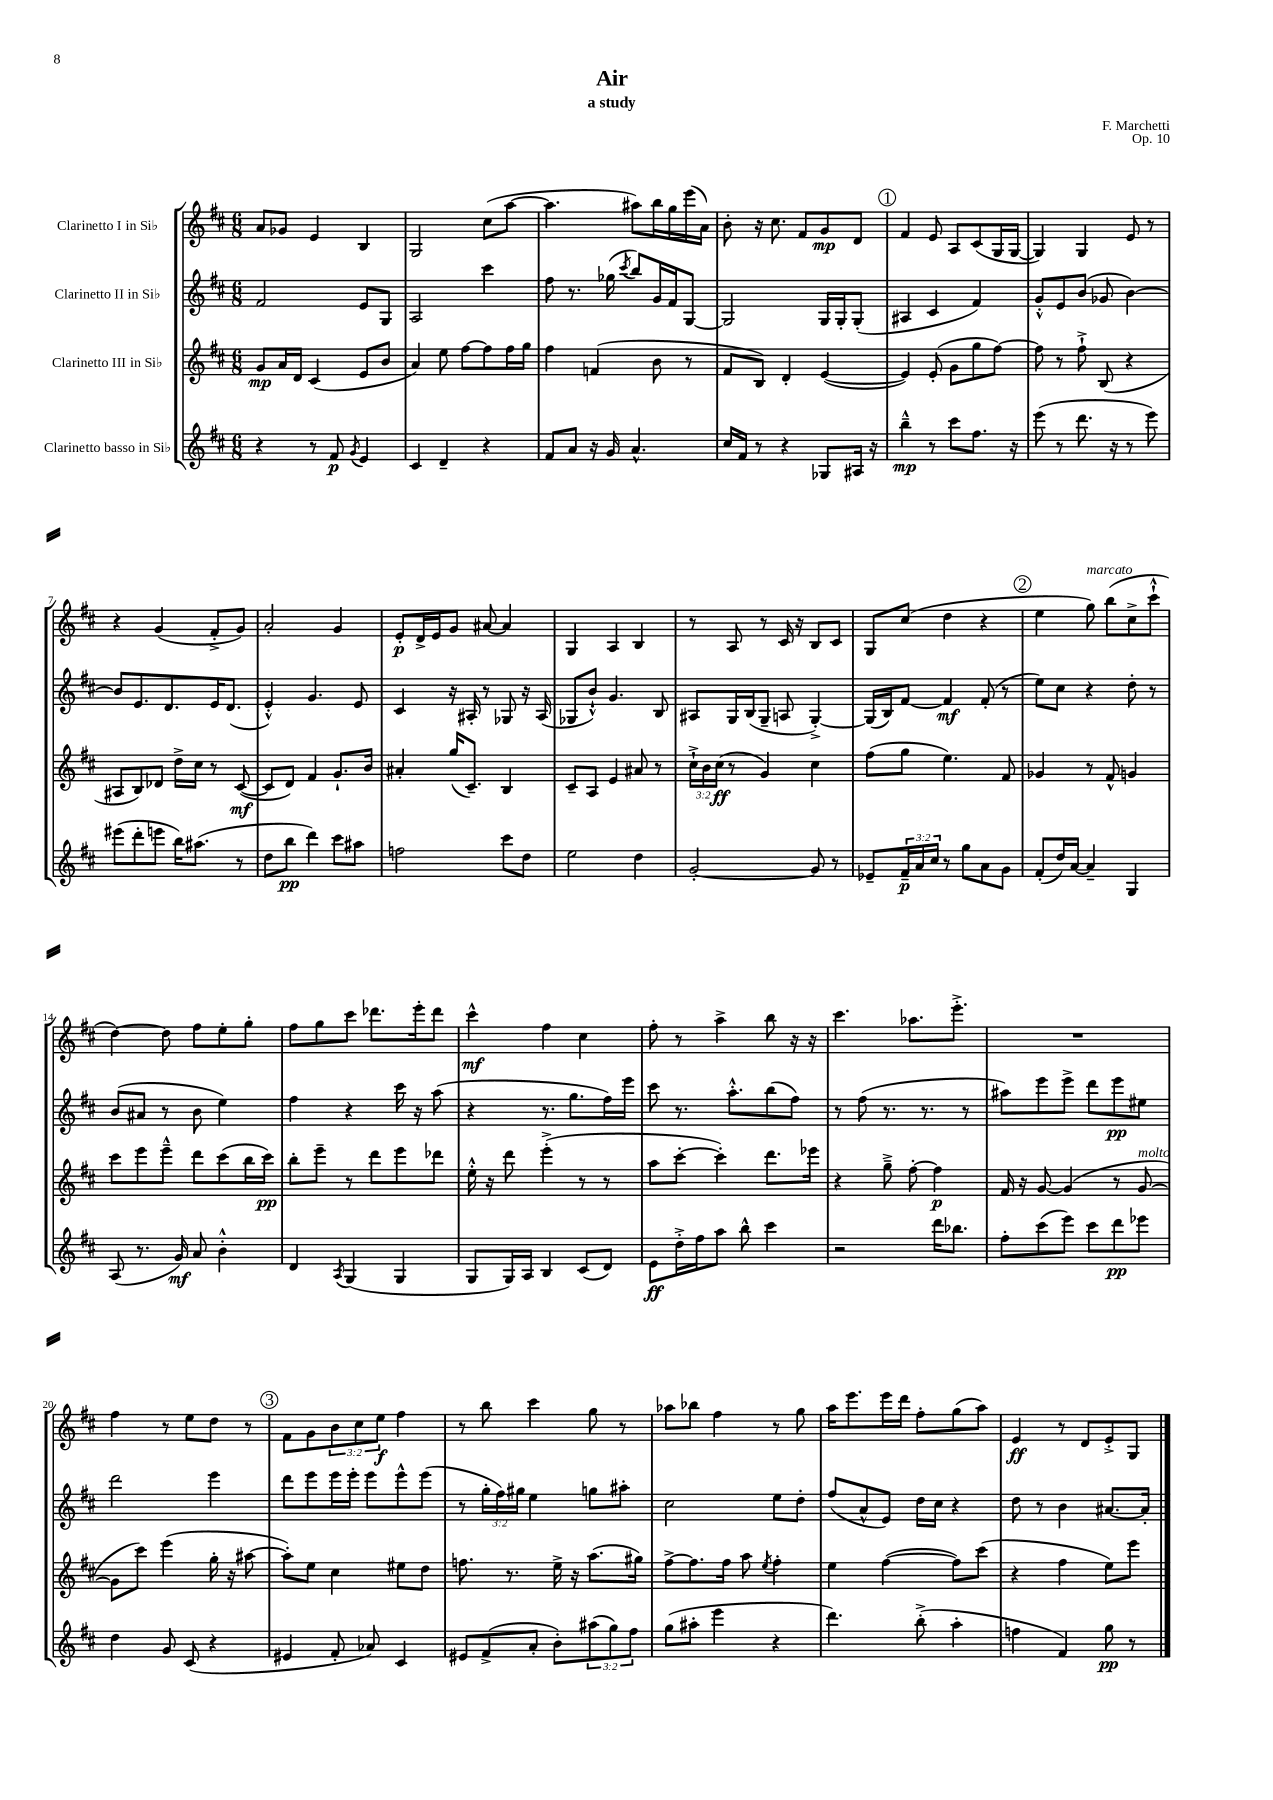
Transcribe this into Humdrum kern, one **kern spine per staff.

**kern	**kern	**kern	**kern
*staff4	*staff3	*staff2	*staff1
*clefG2	*clefG2	*clefG2	*clefG2
*k[f#c#]	*k[f#c#]	*k[f#c#]	*k[f#c#]
*M6/8	*M6/8	*M6/8	*M6/8
4r	8g	2f#	8a
.	16a	.	8g-
.	16d	.	.
8r	(4c#	.	4e
8f#	.	.	.
8qg	.	.	.
4e	8e	8e	4B
.	8b	8G	.
=	=	=	=
4c#	4a)	2A	2G
4d~	8ee	.	.
.	[8ff#	.	.
4r	8ff#]	4ccc#	(8cc#
.	16ff#	.	[8aa
.	16gg	.	.
=	=	=	=
8f#	4ff#	8ff#	4.aa]
8a	.	8.r	.
16r	(4f	.	.
16g	.	(16gg-	.
.	.	8qccc#	.
4.a^^	.	8bb)	8aa#)
.	8b	16g	16bb
.	.	16f#	16gg
.	8r	[8G	(16eee
.	.	.	16a)
=	=	=	=
16cc#	8f#	2G]	8b'
16f#	.	.	.
8r	8B)	.	16r
.	.	.	8.cc#
4r	4d'	.	.
.	.	.	8f#
8G-	([4e	16G	8g
.	.	16G'	.
16A#	.	(8G'	8d
16r	.	.	.
=	=	=	=
4bb~^^	4e])	4A#	4f#
8r	(8e'	4c#	8e
8ccc#	8g	.	8A
8.ff#	8gg	4f#)	(8c#
.	[8ff#)	.	16G
16r	.	.	[16G
=	=	=	=
(8eee	8ff#]	8g'^^	4G])
8r	8r	8e	.
8.ddd	8ff#`^	(8b	4G
.	(8B	8g-	.
16r	.	.	.
8r	4r	[4b)	8e
8eee)	.	.	8r
=	=	=	=
(8eee#	8A#	8b]	4r
8ddd'	8B)	8.e	.
8eee	8d-	.	(4g
.	.	8.d	.
16bb)	16dd^	.	.
(8.aa#	16cc#	.	.
.	8r	16e	8f#'^
.	.	(8.d	.
8r	([8c#	.	8g)
=	=	=	=
8dd	8c#]	4e'^^)	2a'
8bb	8d)	.	.
4ddd)	4f#	4.g	.
8ccc#	8.g`	.	4g
8aa#	.	8e	.
.	16b	.	.
=	=	=	=
2ff	4a#'	4c#	8e'
.	.	.	16d^
.	.	.	16e
.	(16gg	16r	8g
.	8.c#~)	16A#'	.
.	.	8r	[8a#
8ccc#	4B	8G-	4a#]
8dd	.	16r	.
.	.	(16A#	.
=	=	=	=
2ee	8c#~	8G-	4G
.	8A	8b`^^)	.
.	4e	4.g	4A
4dd	8a#	.	4B
.	8r	8B	.
=	=	=	=
[2g'	24cc#`^	8A#	8r
.	24b	.	.
.	(24cc#	.	.
.	8r	16G	8A
.	.	(16B	.
.	4g)	8G~	8r
.	.	8A	16c#
.	.	.	16r
8g]	4cc#	[4G'^)	8B
8r	.	.	8c#
=	=	=	=
8e-~	(8ff#	(16G]	8G
.	.	16B)	.
24f#~	8gg	[8f#	(8cc#
24a	.	.	.
24cc#	.	.	.
8r	4.ee)	4f#]	4dd
8gg	.	.	.
8a	.	(8f#'	4r
8g	8f#	8r	.
=	=	=	=
(8f#'	4g-	8ee)	4ee
16dd)	.	8cc#	.
[16a	.	.	.
4a~]	8r	4r	8gg)
.	8f#^^	.	(8bb
4G	4g	8dd'	8cc#^
.	.	8r	8ccc#`^^
=	=	=	=
(8A	8ccc#	(8b	[4dd)
8.r	8eee	8a#	.
.	8eee~^^	8r	8dd]
16g)	.	.	.
8a	8ddd	8b	8ff#
4b'^^	(8ccc#	4ee)	8ee'
.	16bb	.	8gg'
.	16ccc#)	.	.
=	=	=	=
4d	8bb'	4ff#	8ff#
.	8eee~	.	8gg
8qA	.	.	.
(4G	8r	4r	8ccc#
.	8ddd	.	8.ddd-
4G	8eee	16ccc#	.
.	.	16r	16eee'
.	8ddd-	(8aa	8ddd-
=	=	=	=
8G	16ee'^^	4r	4ccc#^^
.	16r	.	.
16G)	8ddd	.	.
16A	.	.	.
4B	(4eee'^	8.r	4ff#
.	.	8.gg	.
(8c#	8r	.	4cc#
8d)	8r	16ff#)	.
.	.	16eee	.
=	=	=	=
8e	8aa	8ccc#	8ff#'
16dd'^	[8ccc#'	8.r	8r
16ff#	.	.	.
8aa	4ccc#'])	.	4aa^
.	.	8.aa'^^	.
8bb^^	.	.	.
4ccc#	8.ddd	(8bb	8bb
.	.	8ff#)	16r
.	16eee-	.	16r
=	=	=	=
2r	4r	8r	4.ccc#
.	.	(8ff#	.
.	8gg~^	8.r	.
.	[8ff#'	.	8.aa-
.	.	8.r	.
16ddd	4ff#]	.	.
8.bb-	.	.	8.eee'^
.	.	8r	.
=	=	=	=
8ff#'	16f#	8aa#)	2.r
.	16r	.	.
(8ccc#	[8g	8eee	.
8eee)	(4g]	8eee^	.
8ccc#	.	8ddd	.
8ddd	8r	8eee	.
8eee-	[8g	8ee#	.
=	=	=	=
4dd	8g]	2ddd	4ff#
.	8ccc#)	.	.
8g	(4eee	.	8r
(8c#	.	.	8ee
4r	16gg'	4eee	8dd
.	16r	.	.
.	[8aa#	.	8r
=	=	=	=
4e#	8aa#'])	8ddd	8f#
.	8ee	8eee	8g
8f#'	4cc#	16eee	12b
.	.	16eee'	.
.	.	.	12cc#
8a-)	.	8eee	.
.	.	.	12ee
4c#	8ee#	8eee^^	4ff#
.	8dd	(8eee	.
=	=	=	=
8e#	8.ff	8r	8r
(8f#^	.	24gg'	8bb
.	.	24ff#)	.
.	8.r	.	.
.	.	24gg#	.
8a'	.	4ee	4ccc#
8b')	16ee^	.	.
.	16r	.	.
(12aa#	(8.aa	8gg	8gg
12gg)	.	.	.
.	.	8aa#'	8r
12ff#	.	.	.
.	16gg#)	.	.
=	=	=	=
(8gg	[8ff#^	2cc#	8aa-
8aa#'	8.ff#]	.	8bb-
4eee	.	.	4ff#
.	16ff#	.	.
.	8aa	.	.
.	8qee	.	.
4r	4ff#'	8ee	8r
.	.	8dd'	8gg
=	=	=	=
4.ddd)	4ee	(8ff#	16aa
.	.	.	8.eee
.	.	8a^^	.
.	([4ff#	8e)	16eee
.	.	.	16ddd
(8bb'^	.	16dd	8ff#'
.	.	16cc#	.
4aa'	8ff#])	4r	(8gg
.	(8ccc#	.	8aa)
=	=	=	=
4ff	4r	8dd	4e
.	.	8r	.
4f#)	4ff#	4b	8r
.	.	.	8d
8gg	8ee)	[8.a#	8e'^
8r	8eee	.	8G
.	.	16a#']	.
==	==	==	==
*-	*-	*-	*-
